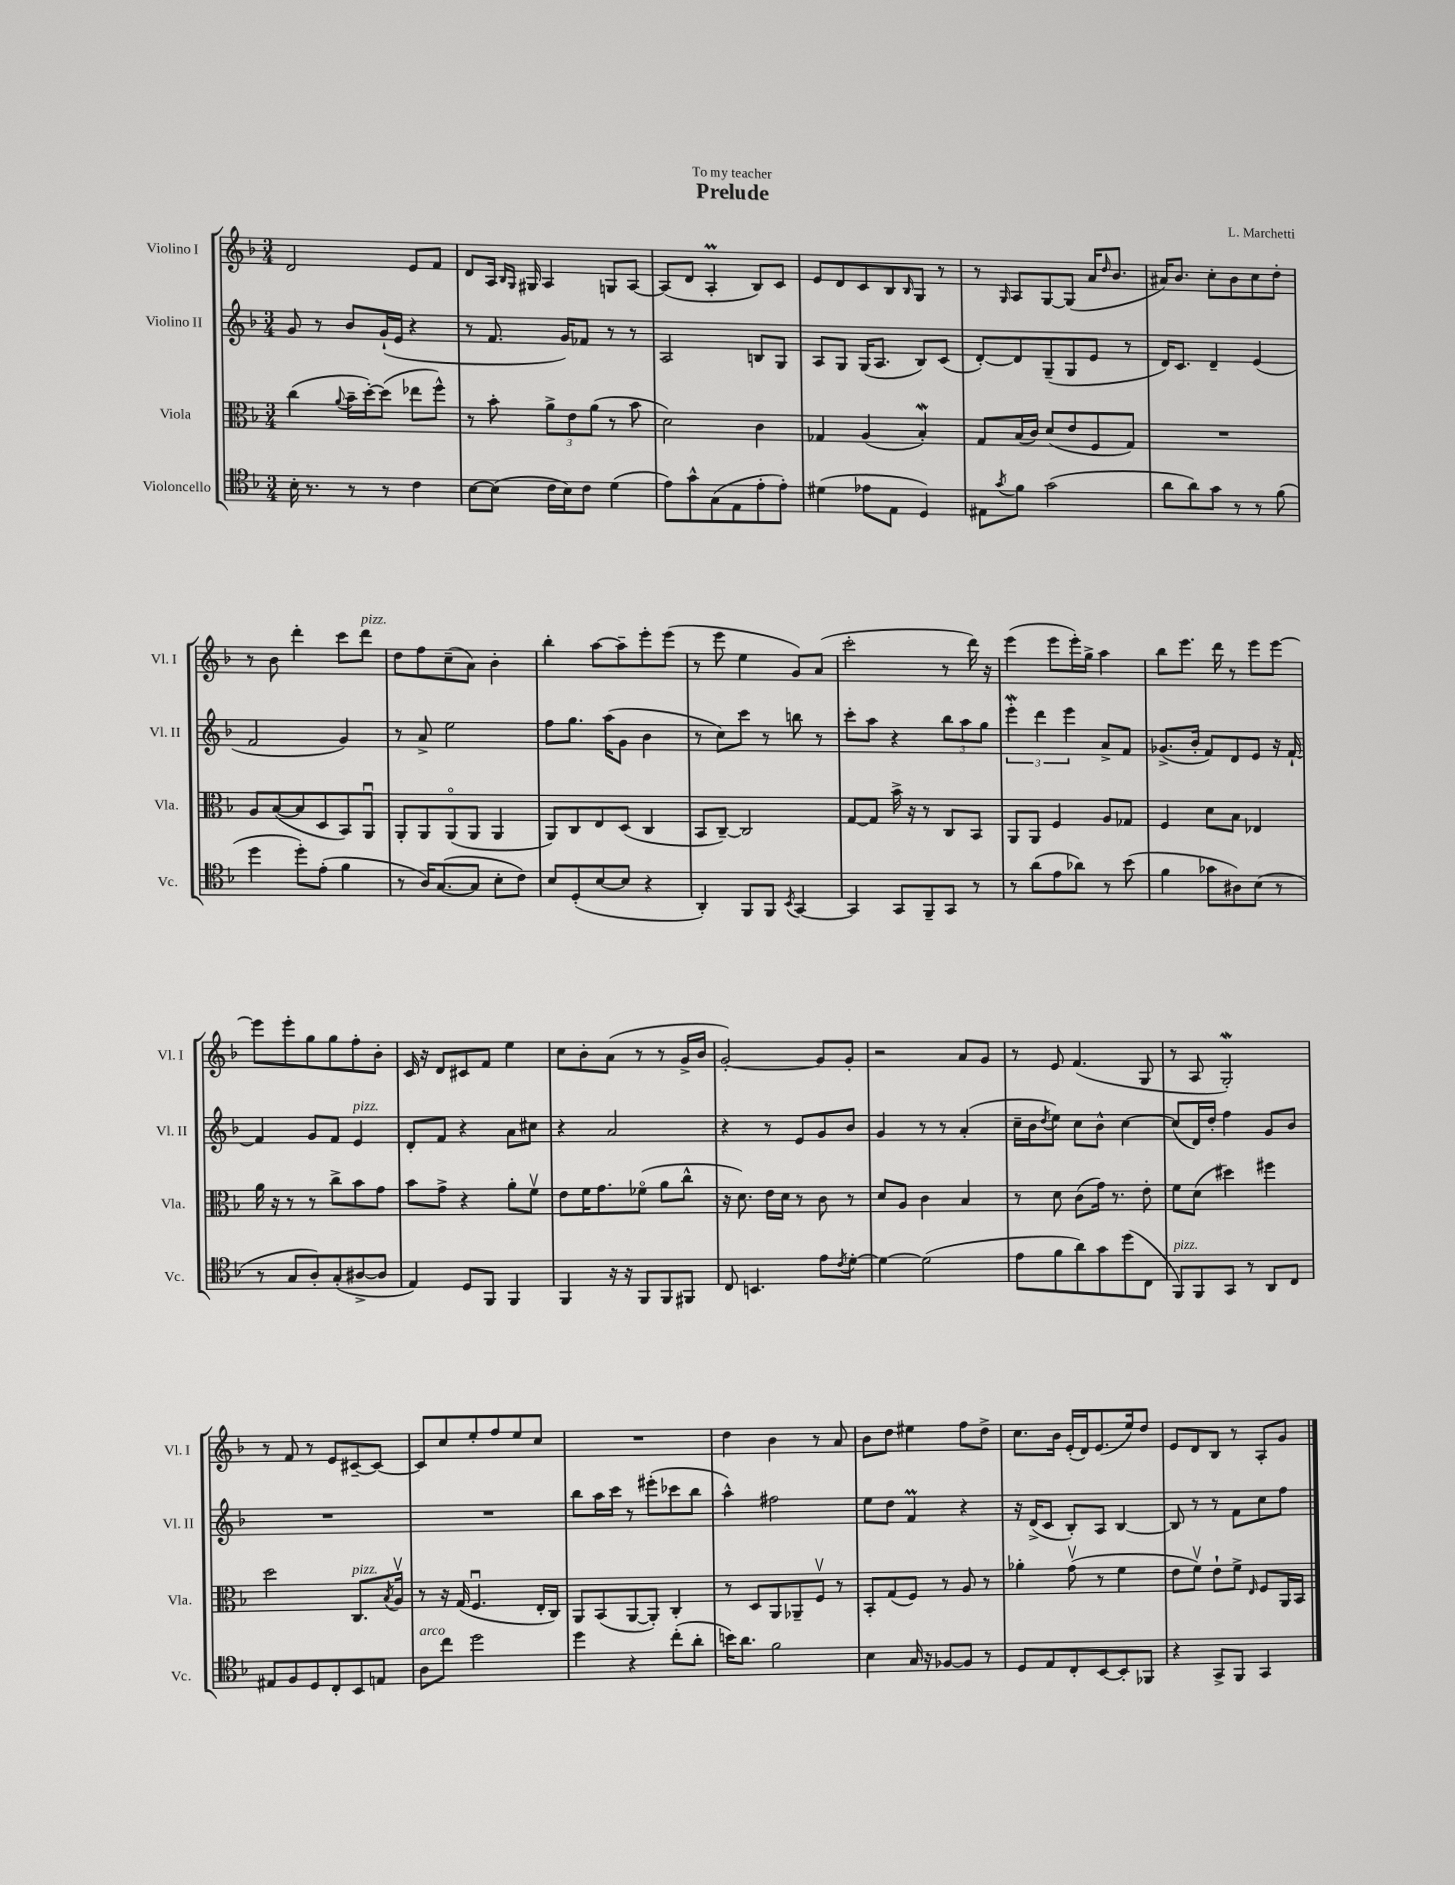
\header { title = "Prelude" composer = "L. Marchetti" dedication = "To my teacher" }
<<
\new StaffGroup <<
\new Staff = "s0" \with { instrumentName = "Violino I" shortInstrumentName = "Vl. I" } {
    \clef treble \key f \major \numericTimeSignature \time 3/4
    d'2 e'8 f'8 |
    d'8 a16 \grace { bes16 g16 } gis16 a4 g8 a8~ |
    a8( d'8 a4-.\prall bes8) c'8 |
    e'8 d'8 c'8 bes8 \grace { bes16 } g8 r8 |
    r8 \grace { g16 } a8 g8~ g8( a'16 \grace { d''16 } bes'8. |
    ais'16) bes'8. c''8-. bes'8 c''8 d''8-. |
    r8 bes'8 d'''4-. c'''8 d'''8^\markup { \italic "pizz." } |
    d''8 f''8 c''8--( a'8) bes'4-. |
    bes''4-. a''8~ a''8-- e'''8-. e'''8( |
    r8 e'''8 e''4 g'8) a'8( |
    c'''2-. r8 d'''16) r16 |
    e'''4( e'''8 e'''16-.) g''16-> a''4 |
    bes''8 e'''8. d'''16 r8 e'''8 e'''8~ |
    e'''8 e'''8-. g''8 g''8 f''8-. bes'8-. |
    c'16 r16 d'8 cis'8 f'8 e''4 |
    c''8 bes'8-. a'8( r8 r8 g'16-> bes'16 |
    g'2~-.) g'8 g'8-. |
    r2 a'8 g'8 |
    r8 e'8 f'4.( g8 |
    r8 a8 g2-.\mordent) |
    r8 f'8 r8 e'8 cis'8~-- cis'8~ |
    cis'8 c''8 e''8-. f''8 e''8 c''8 |
    R2. |
    d''4 bes'4 r8 a'8 |
    bes'8 d''8 eis''4 f''8 d''8-> |
    c''8. bes'16 e'16-.( d'16) e'8.( e''16) d''8 |
    e'8 d'8 bes8 r8 a8-. g'8 \bar "|." |
}
\new Staff = "s1" \with { instrumentName = "Violino II" shortInstrumentName = "Vl. II" } {
    \clef treble \key f \major \numericTimeSignature \time 3/4
    g'8 r8 bes'8 g'16-!( e'16 r4 |
    r8 f'8. g'16) fes'8 r8 r8 |
    a2 b8 g8 |
    a8 g8 g16( a8. bes8) c'8( |
    d'8~-.) d'8 g8--( g8 e'8 r8 |
    d'16) c'8. d'4-- e'4( |
    f'2 g'4) |
    r8 a'8-> e''2 |
    f''8 g''8. a''16( g'8 bes'4 |
    r8 c''8) c'''8 r8 b''8 r8 |
    c'''8-. a''8 r4 \tuplet 3/2 { bes''8 a''8 g''8 } |
    \tuplet 3/2 { e'''4-.\mordent d'''4 e'''4 } a'8-> f'8 |
    ges'8.->( bes'16-. f'8) d'8 e'8 r16 f'16~-! |
    f'4 g'8 f'8 e'4^\markup { \italic "pizz." } |
    d'8-. f'8 r4 a'8 cis''8 |
    r4 a'2 |
    r4 r8 e'8 g'8 bes'8 |
    g'4 r8 r8 a'4-.( |
    c''16-- bes'16 \acciaccatura { d''8 } e''8) c''8 bes'8-^ c''4~ |
    c''8( d'16) d''16-. f''4 g'8 bes'8 |
    R2. |
    R2. |
    bes''8 a''16 c'''16 r8 eis'''8-.( ces'''8 bes''8 |
    a''4-^) fis''2 |
    e''8 d''8 f'4\prall r4 |
    r16 d'16->( c'8 bes8-.) a8 bes4~ |
    bes8 r8 r8 f'8 c''8 f''8 \bar "|." |
}
\new Staff = "s2" \with { instrumentName = "Viola" shortInstrumentName = "Vla." } {
    \clef alto \key f \major \numericTimeSignature \time 3/4
    c''4( \appoggiatura { a'8 } bes'16-- d''16~-.) d''8( ees''8 f''8-^) |
    r8 bes'8-. \tuplet 3/2 { a'8-> e'8 a'8( } r8 bes'8 |
    d'2) c'4 |
    ges4 a4( bes4-.\mordent) |
    g8 bes16( c'16) d'8( e'8 f8 g8) |
    R2. |
    a8 bes8~( bes8 d8 bes,8) a,8\downbow |
    a,8-. a,8 a,8\flageolet( a,8 a,4 |
    a,8) c8 e8 d8( c4 |
    bes,8 c8~--) c2 |
    g8~ g8 bes'16-> r16 r8 c8 bes,8 |
    a,8 a,8 f4 a8 ges8 |
    f4 d'8 bes8 ees4 |
    a'16 r16 r8 r8 c''8-> bes'8 g'8 |
    bes'8 g'8-> r4 a'8-. f'8\upbow |
    e'8 f'16 g'8. fes'8\flageolet( a'8 c''8-^ |
    r16 d'8.) e'16 d'16 r8 c'8 r8 |
    d'8 a8 c'4 bes4 |
    r8 d'8 c'8( g'16) r8. e'8-. |
    f'8 d'8( dis''4) fis''4 |
    d''2 c8.^\markup { \italic "pizz." } \acciaccatura { bes8 } a16\upbow |
    r8 r16 g16( f4.\downbow e16-. c16) |
    a,8 bes,8( a,8~ a,8-.) c4-. |
    r8 d8 a,8 aes,8-- f8\upbow r8 |
    bes,8-. g8( f8) r8 a8 r8 |
    aes'4-. g'8\upbow( r8 f'4 |
    e'8 f'8\upbow) e'8-! f'8-> \grace { e16 } f8 a,16 bes,16 \bar "|." |
}
\new Staff = "s3" \with { instrumentName = "Violoncello" shortInstrumentName = "Vc." } {
    \clef tenor \key f \major \numericTimeSignature \time 3/4
    bes16-. r8. r8 r8 c'4 |
    bes8~ bes8( c'16 bes16) c'8 d'4( |
    e'8) g'8-^ g8( e8 e'8-. e'8-.) |
    dis'4( ees'8 e8 d4) |
    eis8 \acciaccatura { g'8 } f'8 g'2( |
    a'8 a'8) g'8 r8 r8 f'8( |
    d''4 d''8-.) e'8-.( f'4 |
    r8 a16) g8.~( g8 bes8-. c'8) |
    bes8 d8-.( bes8~ bes8 r4 |
    a,4-.) f,8 f,8 \acciaccatura { bes,8 } g,4~ |
    g,4 g,8 f,8-- g,8 r8 |
    r8 a'8( e'8 aes'8) r8 bes'8( |
    f'4 ges'8 ais8) bes8( r8 |
    r8 g8 a8-.) g8-.( ais8~-> ais8 |
    e4) d8 f,8 f,4 |
    f,4 r16 r16 f,8 f,8 fis,8 |
    c8 b,4. e'8 \acciaccatura { c'8 } d'8~-. |
    d'4~ d'2( |
    e'8 f'8 a'8) g'8 d''8( c8 |
    f,8^\markup { \italic "pizz." }) f,8 g,8 r8 a,8 c8 |
    eis8 f8 d8 c8-. bes,8 e8 |
    a8^\markup { \italic "arco" } c''8 d''2 |
    d''4 r4 c''8-.( a'8-. |
    b'16) a'8. f'2 |
    bes4 g16 r16 fes8~ fes8 r8 |
    d8 e8 c8-. bes,8~ bes,8-. fes,8 |
    r4 g,8-> f,8 g,4 \bar "|." |
}
>>
>>
\layout { \context { \Score \remove "Bar_number_engraver" } }
